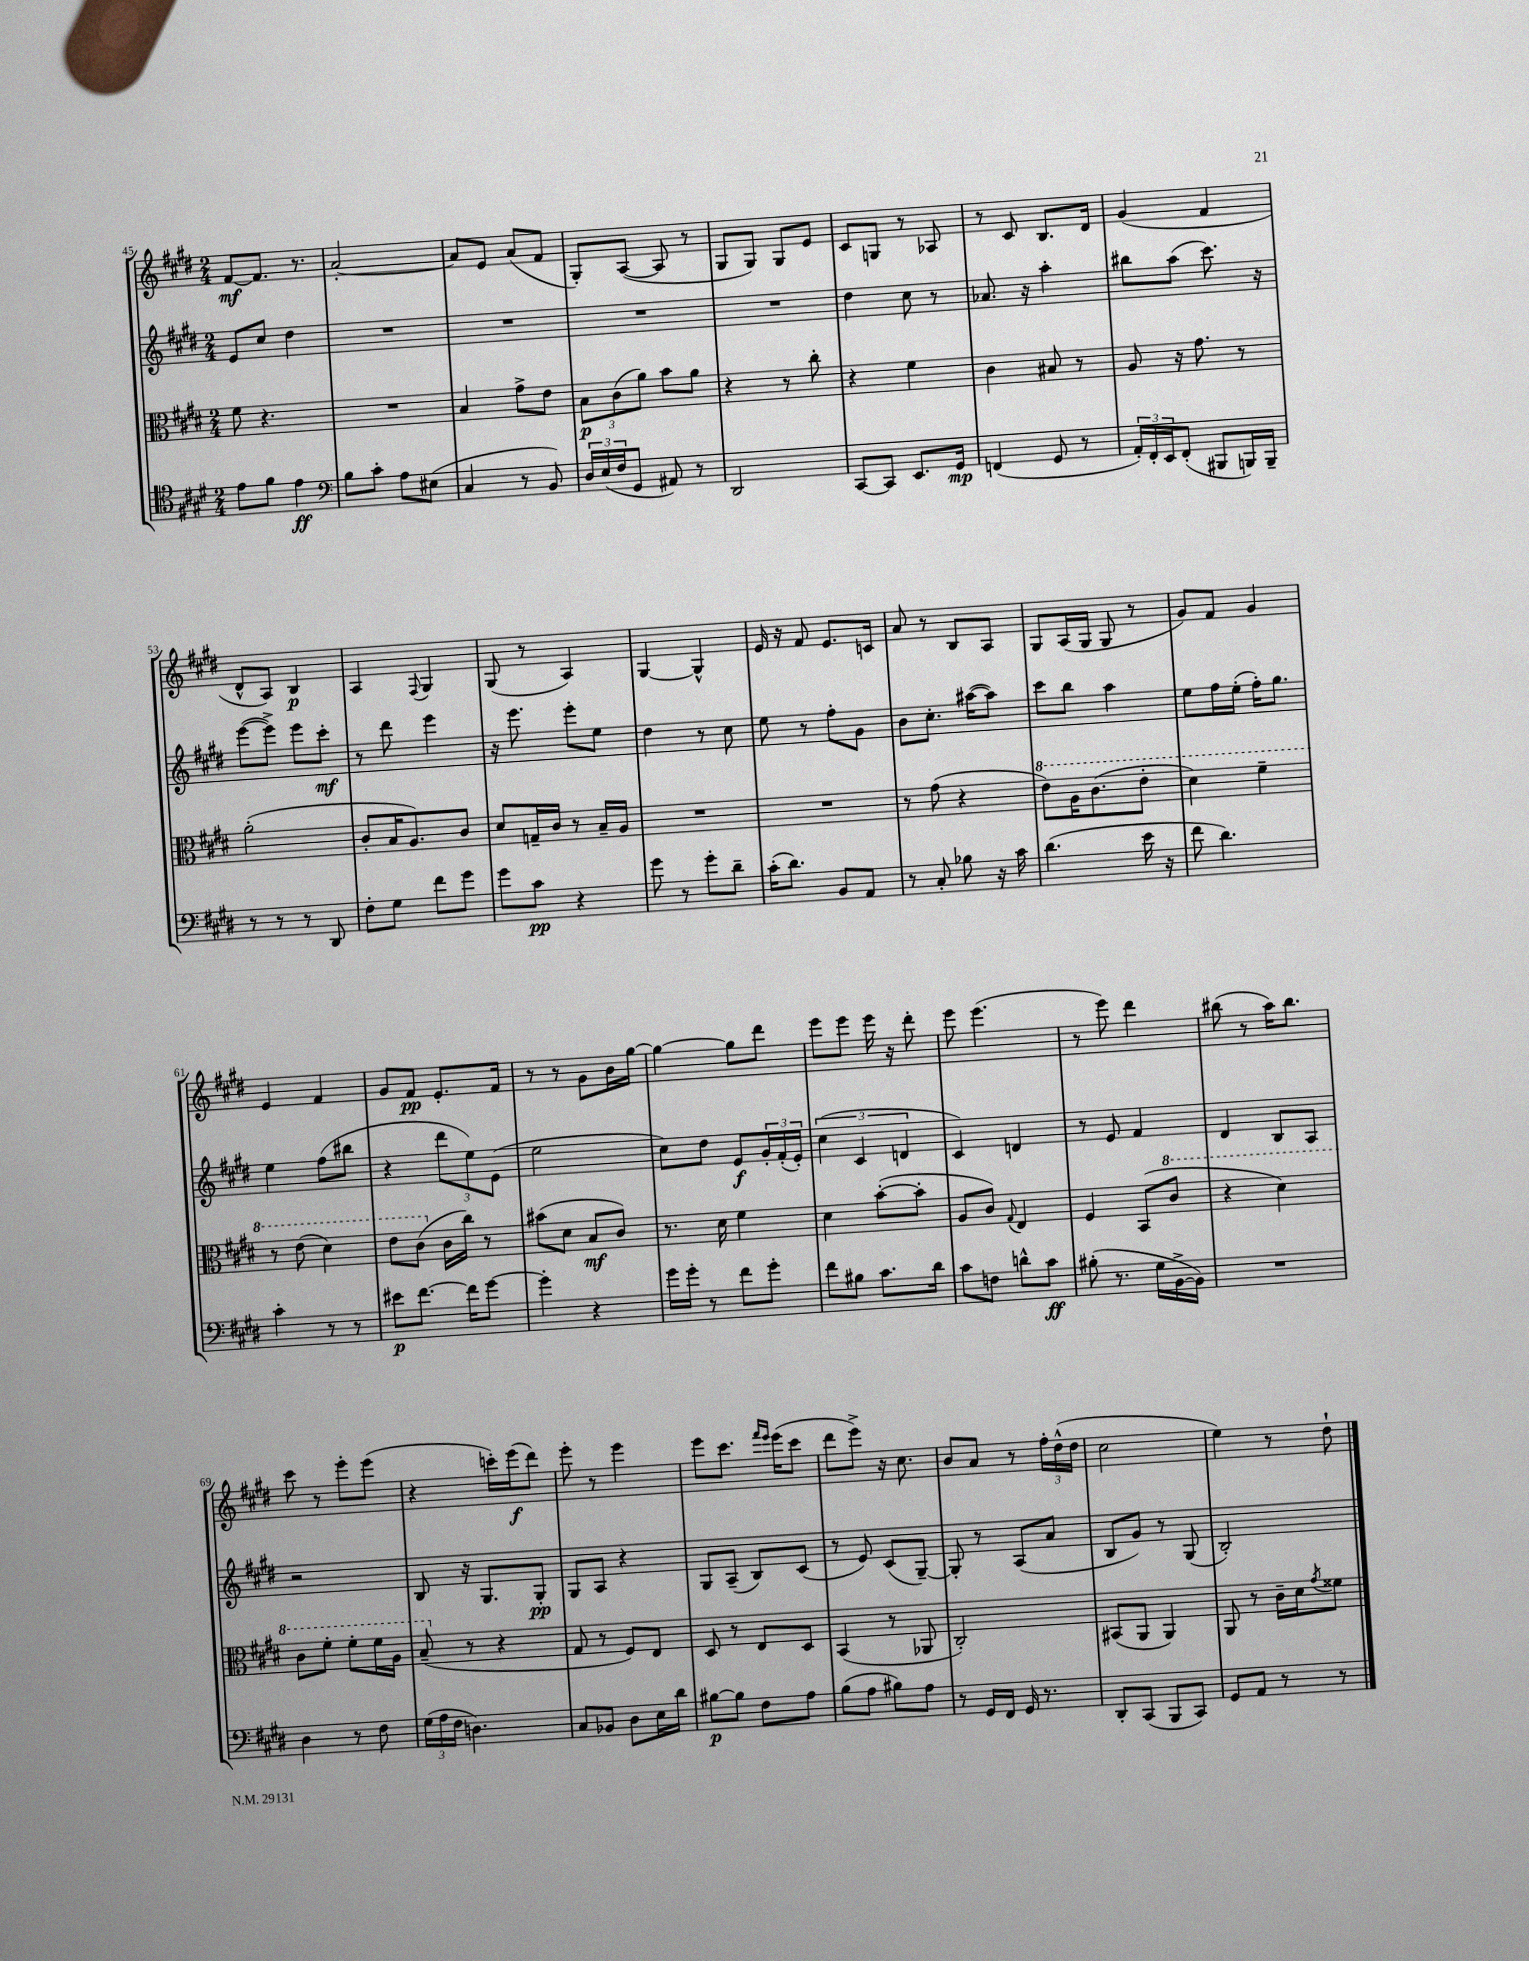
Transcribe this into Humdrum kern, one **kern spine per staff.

**kern	**kern	**kern	**kern
*staff4	*staff3	*staff2	*staff1
*clefC4	*clefC3	*clefG2	*clefG2
*k[f#c#g#d#]	*k[f#c#g#d#]	*k[f#c#g#d#]	*k[f#c#g#d#]
*M2/4	*M2/4	*M2/4	*M2/4
8e	8f#	8e	[8f#
8f#	4.r	8cc#	8.f#]
4e	.	4dd#	.
.	.	.	8.r
=	=	=	=
*clefF4	*	*	*
8B	2r	2r	[2a'
8c#'	.	.	.
8A	.	.	.
(8E#	.	.	.
=	=	=	=
4C#	4B	2r	8a]
.	.	.	8e
8r	8g#^	.	(8a
8BB)	8e	.	8f#
=	=	=	=
24D#	12B	2r	8G#')
(24E	.	.	.
24F#	(12c#	.	.
8GG#	.	.	([8A
.	12a)	.	.
8AA#)	8b	.	8A]
8r	8a	.	8r
=	=	=	=
2DD#	4r	2r	8G#
.	.	.	8G#)
.	8r	.	8G#
.	8cc#'	.	8e
=	=	=	=
[8CC#	4r	4dd#	8c#
8CC#]	.	.	8G
8.EE	4f#	8cc#	8r
.	.	8r	8A-
16GG#	.	.	.
=	=	=	=
(4FF	4c#	8.a-	8r
.	.	.	8c#
.	.	16r	.
8GG#	8B#	4aa'	8.B
8r	8r	.	.
.	.	.	16d#
=	=	=	=
24AA')	8A	8bb#	(4g#
24FF#'	.	.	.
24EE	.	.	.
(8FF#'	16r	(8aa	.
.	8.g#	.	.
8BBB#	.	8.ccc#)	4f#
16BBB)	8r	.	.
16BBB~	.	16r	.
=	=	=	=
8r	(2a'	([8eee	8d#^^
8r	.	8eee^])	8A)
8r	.	8eee	4B
8DD#	.	8ccc#'	.
=	=	=	=
8F#'	8c#'	8r	4A
8G#	16B	8ddd#	.
.	8.A)	.	.
.	.	.	8qqF#
8f#	.	4eee	4G#
8g#	8c#	.	.
=	=	=	=
8g#	8d#	16r	(8G#
.	.	8.eee	.
8c#	16G~	.	8r
.	16c#	.	.
4r	8r	8eee'	4A)
.	16B~	8ee	.
.	16A	.	.
=	=	=	=
8g#	2r	4dd#	[4G#
8r	.	.	.
8g#'	.	8r	4G#^^]
8d#~	.	8cc#	.
=	=	=	=
(16c#'	2r	8ee	16e
8.d#)	.	.	16r
.	.	8r	8f#
8BB	.	8ff#'	8.e
8AA	.	8g#	.
.	.	.	16c
=	=	=	=
8r	8r	8b	8a
8C#'	(8g#	8.cc#'	8r
8B-	4r	.	8B
.	.	([16aa#	.
16r	.	8aa#])	8A
16c#	.	.	.
=	=	=	=
(4.d#	8ee)	8ccc#	8G#
.	16a	8bb	(16A
.	(8.cc#	.	16G#
.	.	4aa	8G#
16e	8ee'	.	8r
16r	.	.	.
=	=	=	=
8f#	4dd#)	8ee	8g#)
4.d#)	.	16ff#	8f#
.	.	(16ee'	.
.	4ff#~	16ff#')	4g#
.	.	8.gg#	.
=	=	=	=
4c#'	8r	4ee	4e
.	(8ee	.	.
8r	4dd#)	(8ff#	4f#
8r	.	8bb#	.
=	=	=	=
8e#	8ee	4r	8g#
[8.f#	(8cc#	.	8f#
.	16c#	12ddd#	8.e'
16f#]	16cc#)	.	.
.	.	12ee)	.
[8g#	8r	.	.
.	.	(12e	.
.	.	.	16f#
=	=	=	=
4g#']	(8b#	2ee	8r
.	8d#	.	8r
4r	8B	.	8g#
.	8c#)	.	16b
.	.	.	[16gg#
=	=	=	=
16g#	8.r	8cc#)	4gg#_
16g#'	.	.	.
8r	.	8dd#	.
.	16d#	.	.
8f#	4f#	8e	8gg#]
8g#'	.	24g#'	8ddd#
.	.	(24f#'	.
.	.	24e')	.
=	=	=	=
8f#	4d#	(6cc#	8eee
8B#	.	.	8eee
.	.	6c#	.
8.c#	([8b'	.	16eee
.	.	.	16r
.	.	6d	.
.	8b']	.	8ddd#'
16d#	.	.	.
=	=	=	=
8c#	8A	4c#)	8eee
8F	8c#)	.	(4.eee
.	8qqG#	.	.
8d^^	4E	4d	.
8c#	.	.	.
=	=	=	=
(8B#'	4F#	8r	8r
8.r	.	8e	8eee)
.	(8BB	4f#	4ddd#
16G#	.	.	.
[16BB^	8cc#	.	.
16BB])	.	.	.
=	=	=	=
2r	4r	4d#	(8bb#
.	.	.	8r
.	4dd#)	8B	16aa)
.	.	.	8.bb#
.	.	8A	.
=	=	=	=
4D#	8cc#	2r	8ccc#
.	8ff#'	.	8r
8r	8ff#'	.	8eee'
8F#	16ff#	.	(8eee
.	16a	.	.
=	=	=	=
(24G#	(8b~	8B	4r
24A	.	.	.
24F#	.	.	.
4.D)	8r	16r	.
.	.	8.G#	.
.	4r	.	16ccc')
.	.	.	(16eee
.	.	8G#'	8ddd#)
=	=	=	=
8C#	8G#	8G#	8eee'
8BB-	8r	8A	8r
8D#	8F#)	4r	4eee
16E	8E	.	.
16d#	.	.	.
=	=	=	=
[8B#	8D#	8G#	8eee
8B#]	8r	(8A~	8.ccc#
8F#	8E	8B)	.
.	.	.	16qqfff#
.	.	.	16qqeee
.	.	.	(16eee
8A	8D#	(8c#	8ccc#
=	=	=	=
(8B	(4BB	8r	8ddd#
8A	.	8e)	8eee^)
8B#)	8r	(8c#	16r
.	.	.	8.cc#
8A	8AA-	[8G#~)	.
=	=	=	=
8r	2C#')	8G#']	8b
16GG#	.	8r	8a
16FF#	.	.	.
16GG#	.	(8A	8r
8.r	.	.	.
.	.	8a	24ff#'
.	.	.	(24dd#^^
.	.	.	24dd#
=	=	=	=
8DD#'	(8BB#	8B	2cc#
(8CC#	8AA	8g#)	.
8BBB	4AA)	8r	.
8CC#)	.	(8G#	.
=	=	=	=
8GG#	8AA	2B')	4ee)
8AA	8r	.	.
8r	16c#~	.	8r
.	16d#	.	.
.	8qg#	.	.
8r	8f##	.	8dd#`
==	==	==	==
*-	*-	*-	*-
